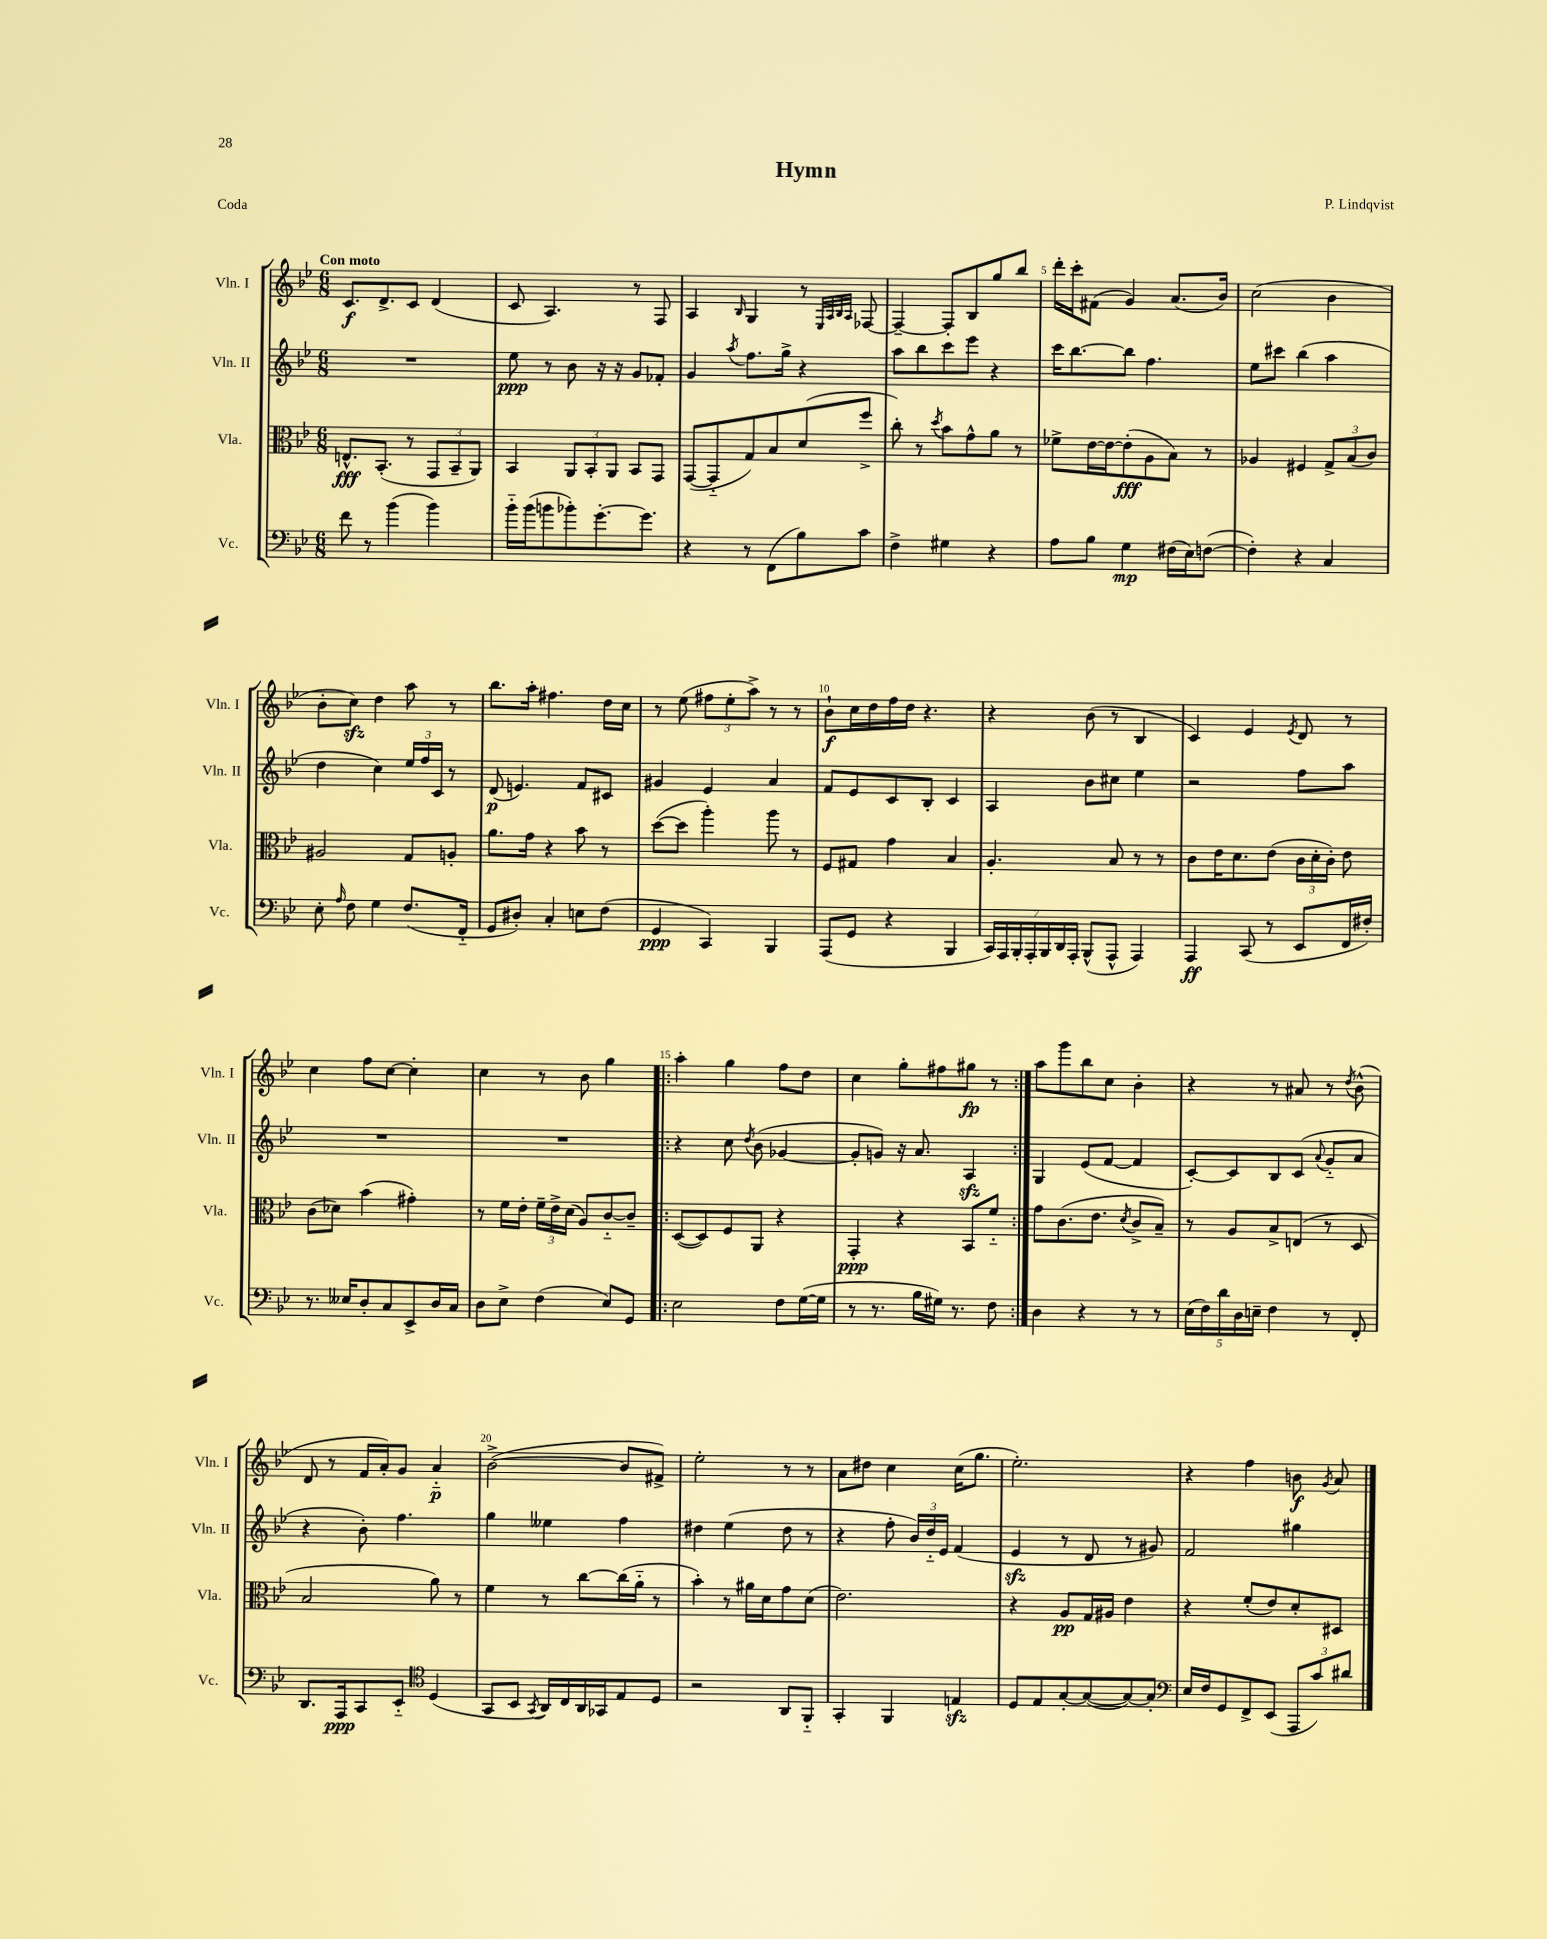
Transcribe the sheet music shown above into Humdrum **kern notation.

**kern	**kern	**kern	**kern
*staff4	*staff3	*staff2	*staff1
*clefF4	*clefC3	*clefG2	*clefG2
*k[b-e-]	*k[b-e-]	*k[b-e-]	*k[b-e-]
*M6/8	*M6/8	*M6/8	*M6/8
8f	8.E^^	2.r	8.c
8r	.	.	.
.	(8.BB-'	.	8.d^
(4b-	.	.	.
.	8r	.	8c
4b-)	12GG	.	(4d
.	12BB-~	.	.
.	12AA)	.	.
=	=	=	=
16b-'~	4BB-	8ee-	8c
(16b-	.	.	.
8b	.	8r	4.A)
8b-')	12AA	8b-	.
.	12BB-'	.	.
[8.g'	.	16r	.
.	12AA	.	.
.	.	16r	.
.	8BB-	8g	8r
8.g]	.	.	.
.	8GG	8f-'	8F
=	=	=	=
4r	([8GG	4g	4A
.	8GG'~]	.	.
.	.	8qaa	16qqB-
8r	8G)	8.ff	4G
(8FF	8B-	.	.
.	.	16gg^	.
8B-)	(8d	4r	8r
.	.	.	32qqE-
.	.	.	32qqA
.	.	.	32qqB-
.	.	.	32qqA
8c	8ff^	.	[8F-
=	=	=	=
4F^	8cc')	8aa	4F-~_
.	8r	8bb-	.
.	8qdd	.	.
4G#	8b-	8ccc	8F-']
.	8g^^	8eee-	8B-
4r	8a	4r	8gg
.	8r	.	8bb-
=	=	=	=
8A	8f-^	16ccc	16ddd'
.	.	[8.bb-	16ccc'
8B-	[16e-	.	(8f#
.	16e-_	.	.
4G	(8e-']	8bb-]	4g)
.	8A	4.ff	.
(16F#	8B-)	.	(8.a
16E-)	.	.	.
([8F	8r	.	.
.	.	.	16b-)
=	=	=	=
4F'])	4A-	8ee-	(2cc
.	.	8ccc#	.
4r	4F#	(4bb-	.
4C	12G^	4aa	4b-
.	(12B-	.	.
.	12c)	.	.
=	=	=	=
8E-'	2A#	4dd	8b-'
16qqA	.	.	.
8F	.	.	8cc)
4G	.	4cc)	4dd
(8.F	8G	24ee-	8aa
.	.	24ff	.
.	.	24c	.
.	8A'	8r	8r
16FF'~	.	.	.
=	=	=	=
8GG	8.a	(8d	8.bb-
8D#')	.	4.e)	.
.	16g	.	16aa'
4C'	4r	.	4.ff#
8E	8b-	8f	.
(8F	8r	8c#	16dd
.	.	.	16cc
=	=	=	=
4GG	([8dd	4g#	8r
.	8dd]	.	(8ee-
4CC)	4aa')	4e-	12ff#
.	.	.	12ee-'
.	.	.	12aa^)
4BBB-	8aa	4a	8r
.	8r	.	8r
=	=	=	=
(8AAA	8F	8f	8b-`
8GG	8G#	8e-	16cc
.	.	.	16dd
4r	4g	8c	16ff
.	.	.	16dd
.	.	8B-'	4.r
4BBB-	4B-	4c	.
=	=	=	=
28CC)	4.A'	4A	4r
28AAA	.	.	.
28BBB-'	.	.	.
28AAA'	.	.	.
28BBB-	.	.	.
28DD	.	.	.
28AAA'	.	.	.
(8BBB-^^	.	8b-	(8b-
8AAA^^	8B-	8cc#	8r
4AAA)	8r	4ee-	4B-
.	8r	.	.
=	=	=	=
4AAA	8c	2r	4c)
.	16e-	.	.
.	8.d	.	.
(8CC	.	.	4e-
8r	(8e-	.	.
.	.	.	8qe-
8EE-	24c	8ff	8d
.	24d'	.	.
.	24c')	.	.
16FF	8e-	8aa	8r
16F#')	.	.	.
=	=	=	=
8.r	(8c	2.r	4cc
.	8d-)	.	.
16E--	.	.	.
8D'	(4b-	.	8ff
8C	.	.	[8cc
8EE-^	4g#')	.	4cc']
16D	.	.	.
16C	.	.	.
=	=	=	=
8D	8r	2.r	4cc
8E-^	16f	.	.
.	16e-'	.	.
(4F	24f~	.	8r
.	24e-^	.	.
.	(24d	.	.
.	8A)	.	8b-
8E-)	[8c'~	.	4gg
8GG	8c~]	.	.
=!|:	=!|:	=!|:	=!|:
2E-	([8D	4r	4aa'
.	8D])	.	.
.	8F	8cc	4gg
.	.	8qdd	.
.	8AA	(8b-	.
8F	4r	[4g-	8ff
([16G	.	.	8dd
16G]	.	.	.
=	=	=	=
8r	4GG'	8g-']	4cc
8.r	.	8g)	.
.	4r	16r	8gg'
16B-	.	8.a	.
16G#)	.	.	8ff#
8.r	.	.	.
.	8BB-	4A	8gg#
8F	8f'~	.	8r
=:|!	=:|!	=:|!	=:|!
4D	8g	4G	8aa
.	(8.c	.	8ggg
4r	.	(8e-	8bb-
.	8.e-	.	.
.	.	[8f	8cc
.	8qd	.	.
8r	8c^	4f]	4b-'
8r	8B-~)	.	.
=	=	=	=
(20E-	8r	[8c')	4r
20F)	.	.	.
20d	.	.	.
.	8A	8c]	.
20D	.	.	.
20E~	.	.	.
4F	8B-^	8B-	8r
.	(8E	(8c	8a#
.	.	8qqa	.
8r	8r	8g'~	8r
.	.	.	8qdd
8FF'	8D	8a	(8b-^^
=	=	=	=
8.DD	2B-	4r	8d
.	.	.	8r
16AAA	.	.	.
8CC	.	8b-')	16f
.	.	.	16a')
8EE-'~	.	4.ff	8g
*clefC4	*	*	*
(4D	8a)	.	4a'~
.	8r	.	.
=	=	=	=
8GG	4f	4gg	([2b-^
8BB-	.	.	.
8qGG	.	.	.
16AA)	8r	4ee--	.
16C	.	.	.
16AA	[8cc	.	.
16GG-	.	.	.
8E-	(16cc]	4ff	8b-]
.	16a'~	.	.
8D	8r	.	8f#^)
=	=	=	=
2r	4b-')	4dd#	2ee-'
.	8r	(4ee-	.
.	16a#	.	.
.	16d	.	.
8AA	8g	8dd#	8r
8FF'~	(8d	8r	8r
=	=	=	=
4GG'	2.e-)	4r	8a
.	.	.	8dd#
4FF	.	8ff'	4cc
.	.	24b-)	.
.	.	24dd'~	.
.	.	24e-	.
4E	.	(4f	(16cc
.	.	.	8.gg
=	=	=	=
8D	4r	4e-	2.ee-')
8E-	.	.	.
[8G'	8A	8r	.
(8G_	16G	8d	.
.	16A#	.	.
8G_)	4e-	8r	.
8G']	.	8g#)	.
=	=	=	=
*clefF4	*	*	*
16E-	4r	2f	4r
16F	.	.	.
8GG	.	.	.
8FF^	(8f'	.	4ff
(8EE-	8e-)	.	.
12AAA	8d'	4gg#	8b
12c)	.	.	.
.	.	.	8qg
.	8D#	.	8a
12d#	.	.	.
==	==	==	==
*-	*-	*-	*-
